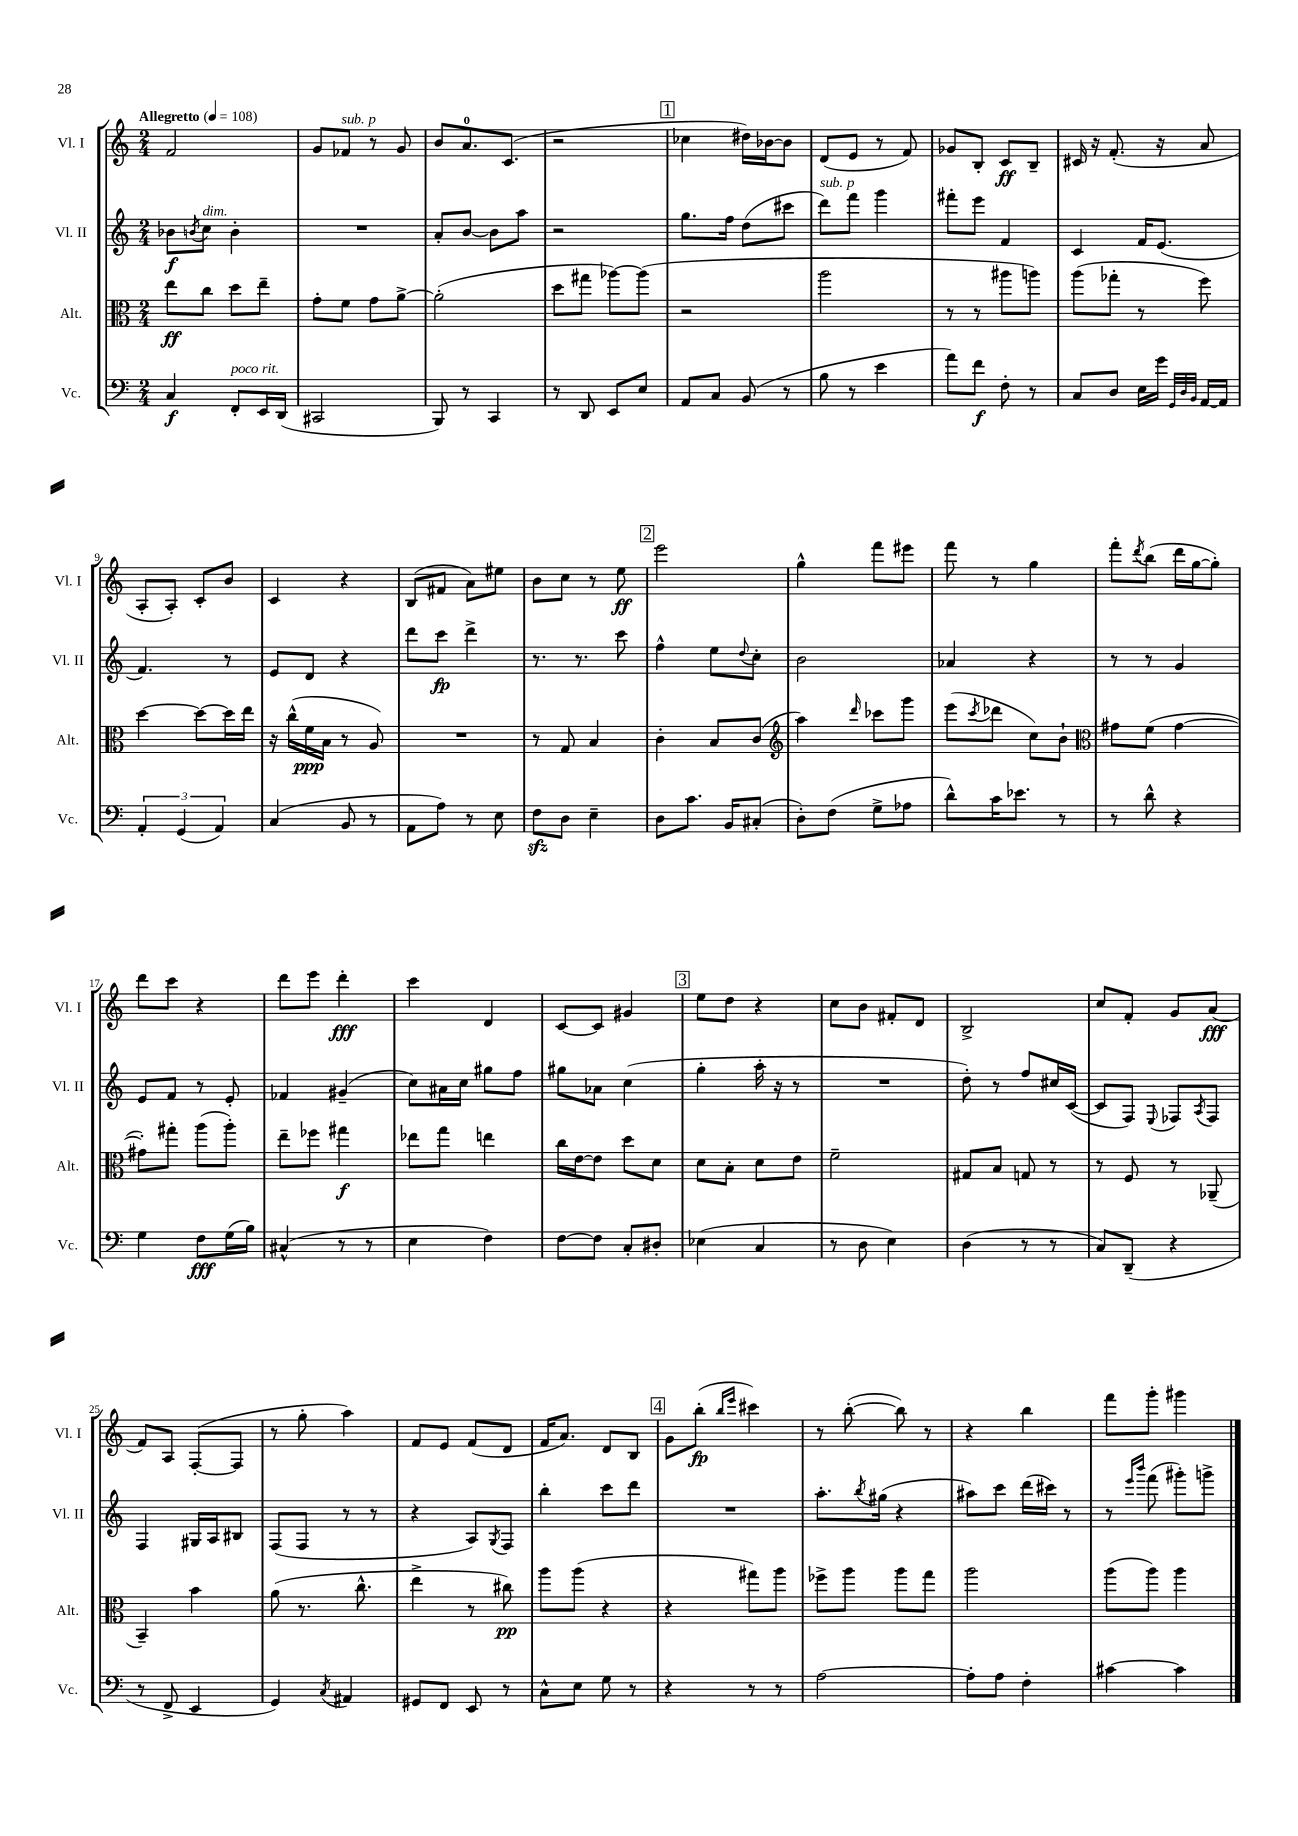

**kern	**kern	**kern	**kern
*staff4	*staff3	*staff2	*staff1
*clefF4	*clefC3	*clefG2	*clefG2
*k[]	*k[]	*k[]	*k[]
*M2/4	*M2/4	*M2/4	*M2/4
*MM108	*MM108	*MM108	*MM108
4C	8ee	8b-	2f
.	.	8qb	.
.	8cc	8cc	.
8FF'	8dd	4b'	.
16EE	8ee~	.	.
(16DD	.	.	.
=	=	=	=
2CC#	8g'	2r	8g
.	8f	.	8f-
.	8g	.	8r
.	[8a^	.	8g
=	=	=	=
8BBB)	(2a']	8a'	8b
8r	.	[8b	8.a
4CC	.	8b]	.
.	.	.	(8.c
.	.	8aa	.
=	=	=	=
8r	8dd	2r	2r
8DD	8gg#	.	.
8EE	[8aa-)	.	.
8E	(8aa-]	.	.
=	=	=	=
8AA	2r	8.gg	4cc-
8C	.	.	.
.	.	16ff	.
(8BB	.	(8dd	16dd#)
.	.	.	[16b-
8r	.	8ccc#	8b-]
=	=	=	=
8B	2aa	8ddd)	(8d
8r	.	8fff	8e
4e	.	4ggg	8r
.	.	.	8f)
=	=	=	=
8a)	8r	8fff#'	8g-
8f	8r	8eee	8B'
8F'	8aa#	4f	8c
8r	8aa)	.	8B~
=	=	=	=
8C	(8aa	4c	16c#
.	.	.	16r
8D	8gg-'	.	(8.f'
16E	8r	16f	.
16g	.	(8.e	16r
32qqGG	.	.	.
32qqD	.	.	.
32qqBB	.	.	.
[16AA	8ff)	.	8a
16AA]	.	.	.
=	=	=	=
6AA'	[4dd	4.f)	8A'
.	.	.	8A')
(6GG	.	.	.
.	8dd_	.	8c'
6AA)	.	.	.
.	16dd]	8r	8b
.	16ee	.	.
=	=	=	=
(4C	16r	8e	4c
.	(16cc^^	.	.
.	16f	8d	.
.	16B	.	.
8BB	8r	4r	4r
8r	8A)	.	.
=	=	=	=
8AA	2r	8ddd	(8B
8A)	.	8ccc	8f#
8r	.	4ddd^	8a)
8E	.	.	8ee#
=	=	=	=
8F	8r	8.r	8b
8D	8G	.	8cc
.	.	8.r	.
4E~	4B	.	8r
.	.	8ccc	8ee
=	=	=	=
8D	4c'	4ff^^	2eee
8.c	.	.	.
.	8B	8ee	.
16BB	.	.	.
.	.	8qqdd	.
(8C#'	(8c	8cc'	.
=	=	=	=
*	*clefG2	*	*
8D')	4aa)	2b	4gg^^
(8F	.	.	.
.	16qqddd	.	.
8G^	8ccc-	.	8fff
8A-	8ggg	.	8eee#
=	=	=	=
8d^^)	(8eee	4a-	8fff
.	8qccc	.	.
16c	8ddd-	.	8r
8.e-	.	.	.
.	8cc)	4r	4gg
8r	8b`	.	.
=	=	=	=
*	*clefC3	*	*
8r	8g#	8r	8fff'
.	.	.	8qddd
8d^^	(8f	8r	(8bb
4r	[4g#	4g	16ddd
.	.	.	[16gg
.	.	.	8gg'])
=	=	=	=
4G	8g#'])	8e	8ddd
.	8gg#'	8f	8ccc
8F	(8aa	8r	4r
(16G	8aa')	8e'	.
16B)	.	.	.
=	=	=	=
(4C#^^	8ee~	4f-	8ddd
.	8ff-	.	8eee
8r	4gg#	(4g#~	4ddd'
8r	.	.	.
=	=	=	=
4E	8ee-	8cc)	4ccc
.	8gg	16a#	.
.	.	16cc	.
4F)	4ee	8gg#	4d
.	.	8ff	.
=	=	=	=
[8F	16cc	8gg#	[8c
.	[16e	.	.
8F]	8e]	8a-	8c]
8C'	8dd	(4cc	4g#
8D#'	8d	.	.
=	=	=	=
(4E-	8d	4gg'	8ee
.	8B'	.	8dd
4C	8d	16aa'	4r
.	.	16r	.
.	8e	8r	.
=	=	=	=
8r	2f~	2r	8cc
8D	.	.	8b
4E)	.	.	8f#'
.	.	.	8d
=	=	=	=
(4D	8G#	8dd')	2B^
.	8B	8r	.
8r	8G	8ff	.
8r	8r	16cc#	.
.	.	([16c	.
=	=	=	=
8C)	8r	8c]	8cc
(8DD~	8F	8F)	8f'
.	.	8qqE	.
4r	8r	8F-	8g
.	.	8qA	.
.	(8AA-~	8F-	(8a
=	=	=	=
8r	4BB~)	4F	8f)
8FF^	.	.	8A
4EE	4b	16G#	([8F'
.	.	16A	.
.	.	8B#	8F]
=	=	=	=
4GG)	(8a	(8F	8r
.	8.r	8F	8gg'
8qC	.	.	.
4AA#	.	8r	4aa)
.	8.cc^^	.	.
.	.	8r	.
=	=	=	=
8GG#	4ee^	4r	8f
8FF	.	.	8e
8EE	8r	8A)	(8f
.	.	8qG	.
8r	8cc#)	8F	8d
=	=	=	=
8C^^	8aa	4bb'	16f
.	.	.	8.a)
8E	(8aa	.	.
8G	4r	8ccc	8d
8r	.	8ddd	8B
=	=	=	=
4r	4r	2r	8g
.	.	.	(8bb'
.	.	.	16qqbb
.	.	.	16qqeee
8r	8gg#)	.	4ccc#)
8r	8aa	.	.
=	=	=	=
[2A	8ff-^	8.aa'	8r
.	8aa	.	([8bb'
.	.	8qbb	.
.	.	(16gg#	.
.	8aa	4r	8bb])
.	8gg	.	8r
=	=	=	=
8A']	2aa	8aa#)	4r
8A	.	8ccc	.
4F'	.	(16ddd	4bb
.	.	16ccc#)	.
.	.	8r	.
=	=	=	=
[4c#	(8aa	8r	8fff
.	.	16qqeee	.
.	.	16qqbbb	.
.	8aa)	(8fff	8ggg'
4c#]	4aa	8ggg#')	4ggg#
.	.	8ggg^	.
==	==	==	==
*-	*-	*-	*-
